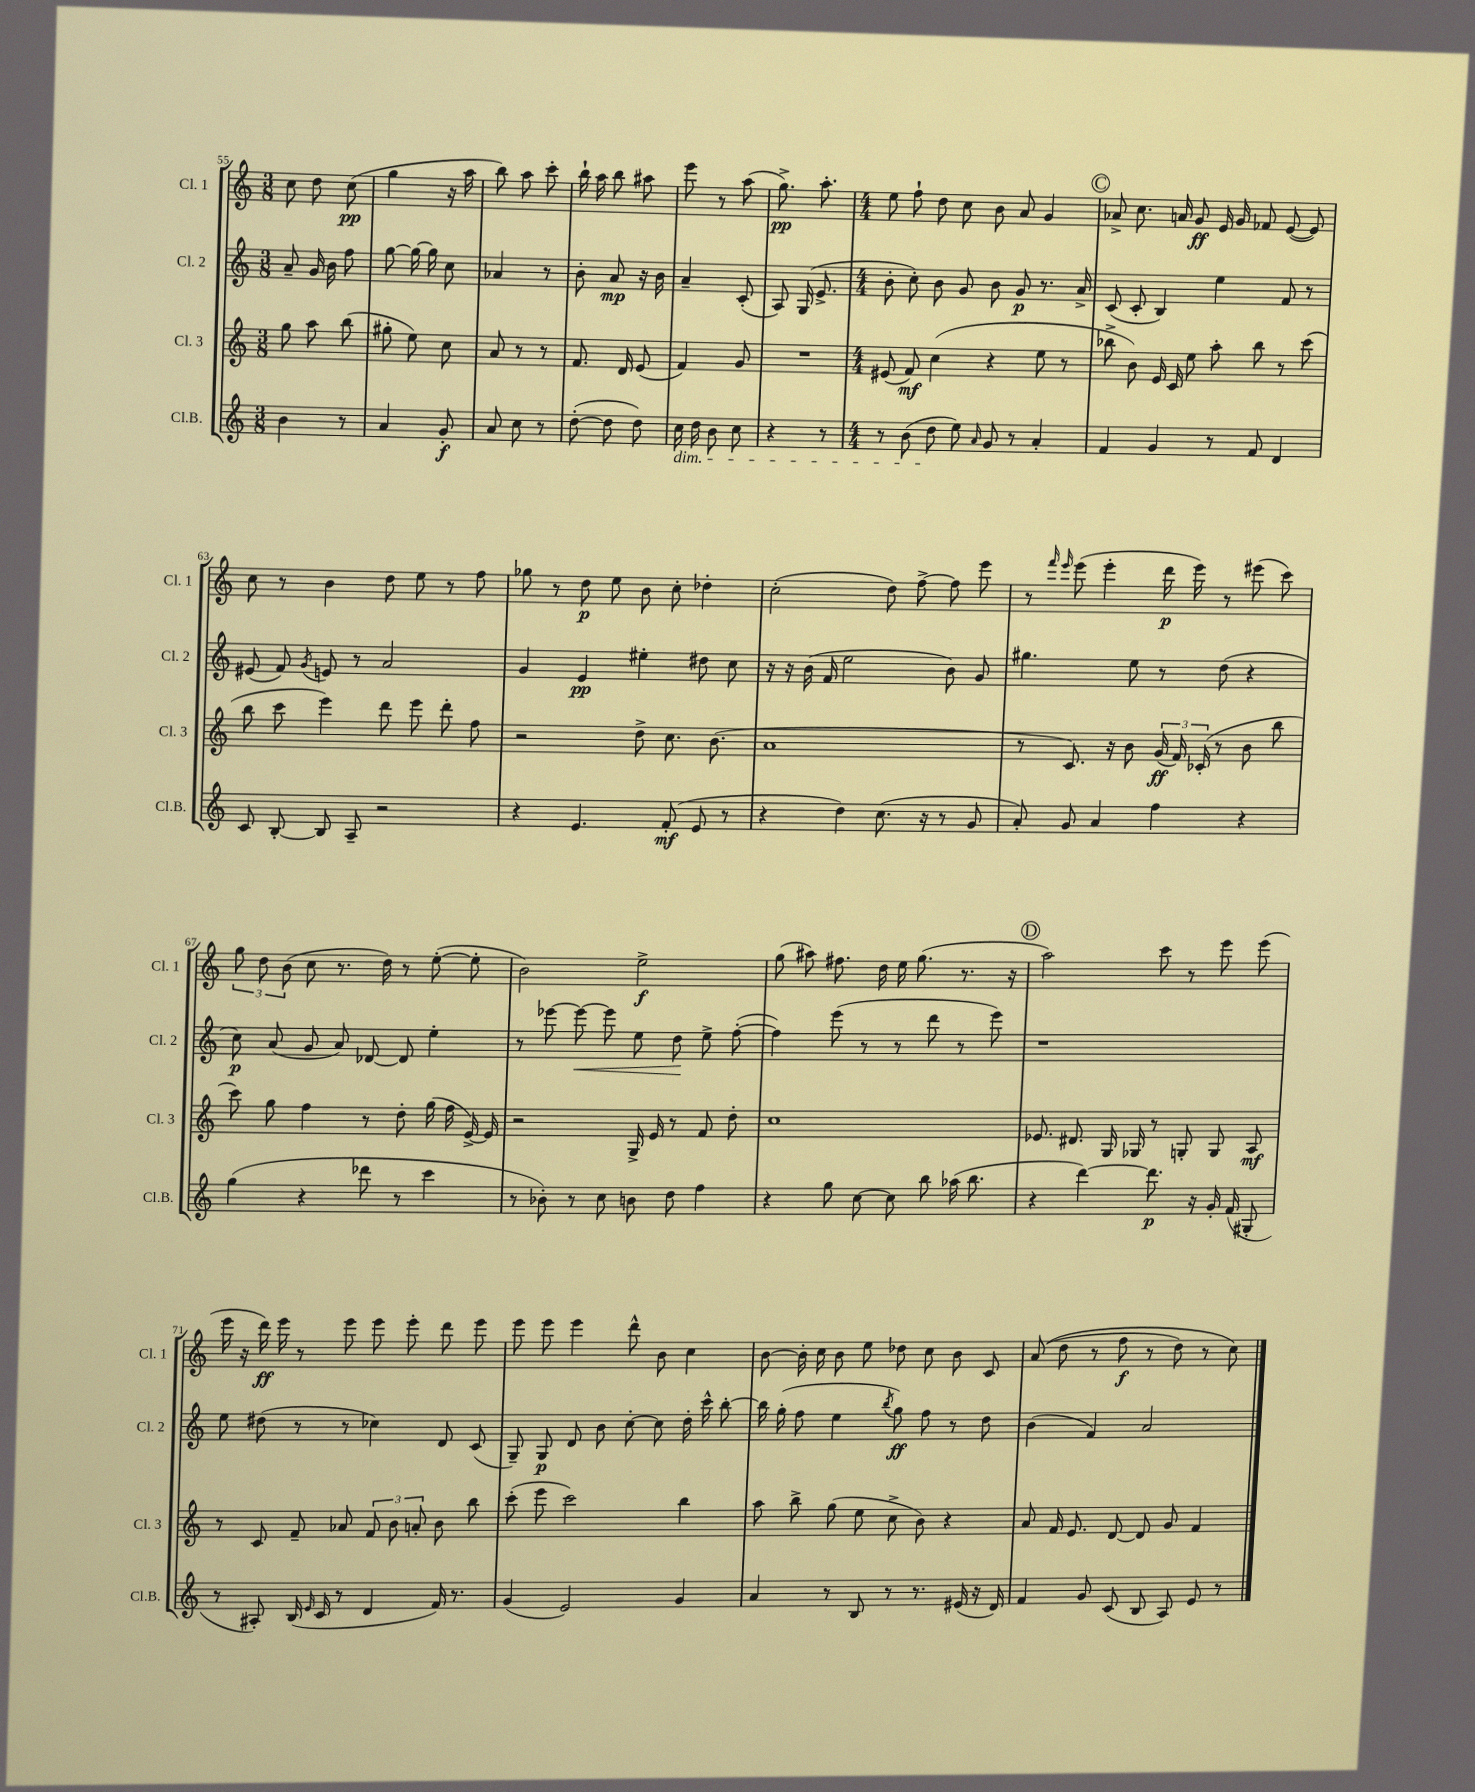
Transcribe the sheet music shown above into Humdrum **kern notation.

**kern	**dynam	**kern	**dynam	**kern	**dynam	**kern	**dynam
*part4	*part4	*part3	*part3	*part2	*part2	*part1	*part1
*staff4	*staff4	*staff3	*staff3	*staff2	*staff2	*staff1	*staff1
*I"Cl.B.	*	*I"Cl. 3	*	*I"Cl. 2	*	*I"Cl. 1	*
*I'Cl.B.	*	*I'Cl. 3	*	*I'Cl. 2	*	*I'Cl. 1	*
*clefG2	*	*clefG2	*	*clefG2	*	*clefG2	*
*k[]	*	*k[]	*	*k[]	*	*k[]	*
*M3/8	*	*M3/8	*	*M3/8	*	*M3/8	*
=55	=55	=55	=55	=55	=55	=55	=55
4b\	.	8gg\	.	8a~/	.	8cc\	.
.	.	8aa\	.	16g/	.	8dd\	.
.	.	.	.	16b\	.	.	.
8r	.	(8bb\	.	8ff\	.	(8cc\	pp
=56	=56	=56	=56	=56	=56	=56	=56
4a/	.	8gg#X'\	.	[8gg\	.	4gg\	.
.	.	8ee\)	.	16gg\_	.	.	.
.	.	.	.	16gg\]	.	.	.
8g'/	f	8cc\	.	8cc\	.	16r	.
.	.	.	.	.	.	16aa\	.
=57	=57	=57	=57	=57	=57	=57	=57
8a/	.	8a/	.	4a-X/	.	8bb\)	.
8cc\	.	8r	.	.	.	8aa\	.
8r	.	8r	.	8r	.	8ccc'\	.
=58	=58	=58	=58	=58	=58	=58	=58
([8dd'\	.	8.f/	.	8b'\	.	16bb`\	.
.	.	.	.	.	.	16aa\	.
8dd\]	.	.	.	8a/	mp	8bb\	.
.	.	16d/	.	.	.	.	.
8dd\)	.	(8e/	.	16r	.	8aa#X\	.
.	.	.	.	16b\	.	.	.
=59	=59	=59	=59	=59	=59	=59	=59
!LO:TX:b:i:t=dim.	!	!	!	!	!	!	!
16cc\	.	4f/)	.	4a~/	.	8eee\	.
16dd\	.	.	.	.	.	.	.
8b\	.	.	.	.	.	8r	.
8cc\	.	8g/	.	(8c'/	.	(8aa\	.
=60	=60	=60	=60	=60	=60	=60	=60
4r	.	4.r	.	8A/)	.	8.gg^\)	pp
.	.	.	.	(16G/	.	.	.
.	.	.	.	8.e^/	.	8.aa'\	.
8r	.	.	.	.	.	.	.
=61	=61	=61	=61	=61	=61	=61	=61
*M4/4	*	*M4/4	*	*M4/4	*	*M4/4	*
8r	.	(8e#X/	.	8b'\	.	8ee\	.
(8b\	.	8f/)	mf	8cc'\)	.	8ff`\	.
8dd\	.	(4cc\	.	8b\	.	8dd\	.
8ee\)	.	.	.	8g/	.	8cc\	.
16qqa/	.	.	.	.	.	.	.
8g/	.	4r	.	8b\	.	8b\	.
8r	.	.	.	8g/	p	8a/	.
4a'/	.	8ee\	.	8.r	.	4g/	.
.	.	8r	.	.	.	.	.
.	.	.	.	16a^/	.	.	.
!!LO:REH:place=s1:t=C
=62	=62	=62	=62	=62	=62	=62	=62
4f/	.	8bb-X^\	.	(8c/	.	8a-X^/	.
.	.	8b\)	.	8c'/	.	8.cc\	.
4g/	.	16e/	.	4B/)	.	.	.
.	.	16c/	.	.	.	16an/	.
.	.	8ee\	.	.	.	8g/	ff
8r	.	8aa'\	.	4ee\	.	16e/	.
.	.	.	.	.	.	16g/	.
8f/	.	8bb-\	.	.	.	8f-X/	.
4d/	.	8r	.	8f/	.	([8e/	.
.	.	(8ccc\	.	8r	.	8e/])	.
!!LO:LB:g=z
=63	=63	=63	=63	=63	=63	=63	=63
8c/	.	8bb\	.	(8e#X/	.	8cc\	.
[8B'/	.	8ccc\	.	8f/)	.	8r	.
.	.	.	.	8qg/	.	.	.
8B/]	.	4eee\)	.	8en/	.	4b\	.
8A~/	.	.	.	8r	.	.	.
2r	.	8ddd\	.	2a/	.	8dd\	.
.	.	8eee\	.	.	.	8ee\	.
.	.	8ddd'\	.	.	.	8r	.
.	.	8ff\	.	.	.	8ff\	.
=64	=64	=64	=64	=64	=64	=64	=64
4r	.	2r	.	4g/	.	8gg-X\	.
.	.	.	.	.	.	8r	.
4.e/	.	.	.	4e/	pp	8dd\	p
.	.	.	.	.	.	8ee\	.
.	.	8dd^\	.	4ee#X'\	.	8b\	.
(8f'/	mf	8.cc\	.	.	.	8cc'\	.
8e/	.	.	.	8dd#X\	.	4dd-X'\	.
.	.	(8.b\	.	.	.	.	.
8r	.	.	.	8cc\	.	.	.
=65	=65	=65	=65	=65	=65	=65	=65
4r	.	1a	.	16r	.	(2cc'\	.
.	.	.	.	16r	.	.	.
.	.	.	.	(16b\	.	.	.
.	.	.	.	16f/	.	.	.
4dd\)	.	.	.	2ee\	.	.	.
(8.cc\	.	.	.	.	.	8dd\)	.
.	.	.	.	.	.	[8ff^\	.
16r	.	.	.	.	.	.	.
8r	.	.	.	8b\)	.	8ff\]	.
8g/	.	.	.	8g/	.	8eee\	.
=66	=66	=66	=66	=66	=66	=66	=66
8a'/)	.	8r	.	4.gg#X\	.	8r	.
.	.	.	.	.	.	16qqfff/	.
.	.	.	.	.	.	16qqeee/	.
8g/	.	8.c/)	.	.	.	(8eee\	.
4a/	.	.	.	.	.	4eee'\	.
.	.	16r	.	.	.	.	.
.	.	8b\	.	8ee\	.	.	.
4ff\	.	(24g/	ff	8r	.	16ddd\	p
.	.	24f/)	.	.	.	.	.
.	.	.	.	.	.	16eee\)	.
.	.	(24c-X'/	.	.	.	.	.
.	.	8r	.	(8dd\	.	8r	.
4r	.	8b\	.	4r	.	(8eee#X\	.
.	.	8bb\	.	.	.	8ccc\)	.
!!LO:LB:g=z
=67	=67	=67	=67	=67	=67	=67	=67
(4gg\	.	8ccc\)	.	8cc\)	p	12gg\	.
.	.	.	.	.	.	12dd\	.
.	.	8gg\	.	(8a/	.	.	.
.	.	.	.	.	.	(12b\	.
4r	.	4ff\	.	8g/	.	8cc\	.
.	.	.	.	8a/)	.	8.r	.
8ddd-X\	.	8r	.	[8d-X/	.	.	.
.	.	.	.	.	.	16dd\)	.
8r	.	8dd'\	.	8d-/]	.	8r	.
4ccc\	.	(16gg\	.	4ee'\	.	([8ee'\	.
.	.	16ff\	.	.	.	.	.
.	.	[16e^/)	.	.	.	8ee'\]	.
.	.	16e/]	.	.	.	.	.
=68	=68	=68	=68	=68	=68	=68	=68
8r	.	2r	.	8r	.	2b\)	.
8b-X'\)	.	.	.	[8eee-X\	.	.	.
!	!	!	!	!	!LO:HP:b	!	!
8r	.	.	.	8eee-\_	<	.	.
8cc\	.	.	.	8eee-\]	.	.	.
8bn\	.	16G^/	.	8ee\	.	2ee^\	f
.	.	16e/	.	.	.	.	.
8dd\	.	8r	.	8dd\	.	.	.
4ff\	.	8f/	.	8ee^\	[	.	.
.	.	8dd'\	.	([8ff'\	.	.	.
=69	=69	=69	=69	=69	=69	=69	=69
4r	.	1cc	.	4ff\])	.	(8gg\	.
.	.	.	.	.	.	8aa#X\)	.
8gg\	.	.	.	(8eee\	.	8.ff#X\	.
[8cc\	.	.	.	8r	.	.	.
.	.	.	.	.	.	16dd\	.
8cc\]	.	.	.	8r	.	16ee\	.
.	.	.	.	.	.	(8.gg\	.
8bb\	.	.	.	8ddd\	.	.	.
(16aa-X\	.	.	.	8r	.	8.r	.
8.bb\	.	.	.	.	.	.	.
.	.	.	.	8eee\)	.	.	.
.	.	.	.	.	.	16r	.
!!LO:REH:place=s1:t=D
=70	=70	=70	=70	=70	=70	=70	=70
4r	.	8.e-X/	.	1r	.	2aa\)	.
.	.	8.d#X/	.	.	.	.	.
[4ddd\)	.	.	.	.	.	.	.
.	.	16G/	.	.	.	.	.
.	.	16G-X/	.	.	.	.	.
8.ddd\]	p	8r	.	.	.	8ccc\	.
.	.	8Gn'/	.	.	.	8r	.
16r	.	.	.	.	.	.	.
16g'/	.	8G/	.	.	.	8eee\	.
(16f/	.	.	.	.	.	.	.
8G#X'/	.	8A/	mf	.	.	(8eee\	.
!!LO:LB:g=z
=71	=71	=71	=71	=71	=71	=71	=71
8r	.	8r	.	8ee\	.	16eee\	.
.	.	.	.	.	.	16r	.
8A#X'/)	.	8c/	.	(8dd#X\	.	16ddd\)	ff
.	.	.	.	.	.	16eee\	.
(16B/	.	8f~/	.	8r	.	8r	.
16qqe/	.	.	.	.	.	.	.
16c/	.	.	.	.	.	.	.
8r	.	8a-X/	.	8r	.	8eee\	.
4d/	.	12f/	.	4cc-X\)	.	8eee\	.
.	.	12b\	.	.	.	.	.
.	.	.	.	.	.	8eee'\	.
.	.	12an'/	.	.	.	.	.
16f/)	.	8b\	.	8d/	.	8ddd\	.
8.r	.	.	.	.	.	.	.
.	.	8bb\	.	(8c/	.	8eee\	.
=72	=72	=72	=72	=72	=72	=72	=72
(4g/	.	(8ccc'\	.	8G~/)	.	8eee\	.
.	.	8eee\	.	8G/	p	8eee\	.
2e/)	.	2ccc\)	.	8d/	.	4eee\	.
.	.	.	.	8b\	.	.	.
.	.	.	.	[8cc'\	.	8ddd^^\	.
.	.	.	.	8cc\]	.	8b\	.
4g/	.	4bb\	.	16dd'\	.	4cc\	.
.	.	.	.	16ccc^^\	.	.	.
.	.	.	.	[8bb'\	.	.	.
=73	=73	=73	=73	=73	=73	=73	=73
4a/	.	8aa\	.	16bb\]	.	[8b\	.
.	.	.	.	(16gg'\	.	.	.
.	.	8bb^\	.	8ff\	.	16b'\]	.
.	.	.	.	.	.	16cc\	.
8r	.	(8gg\	.	4ee\	.	8b\	.
8B/	.	8ee\	.	.	.	8ee\	.
.	.	.	.	8qbb/	.	.	.
8r	.	8cc^\	.	8gg\)	ff	8dd-X\	.
8.r	.	8b\)	.	8ff\	.	8cc\	.
.	.	4r	.	8r	.	8b\	.
(16e#X/	.	.	.	.	.	.	.
16r	.	.	.	8dd\	.	8c/	.
16d/)	.	.	.	.	.	.	.
=74	=74	=74	=74	=74	=74	=74	=74
4f/	.	8a/	.	(4b\	.	((8a/	.
.	.	16f/	.	.	.	8dd\	.
.	.	8.e/	.	.	.	.	.
8g/	.	.	.	4f/)	.	8r	.
(8c/	.	[8d/	.	.	.	8ff\	f
8B/	.	8d/]	.	2a/	.	8r	.
8A/)	.	8g/	.	.	.	8dd\)	.
8e/	.	4f/	.	.	.	8r	.
8r	.	.	.	.	.	8cc\)	.
==	==	==	==	==	==	==	==
*-	*-	*-	*-	*-	*-	*-	*-
